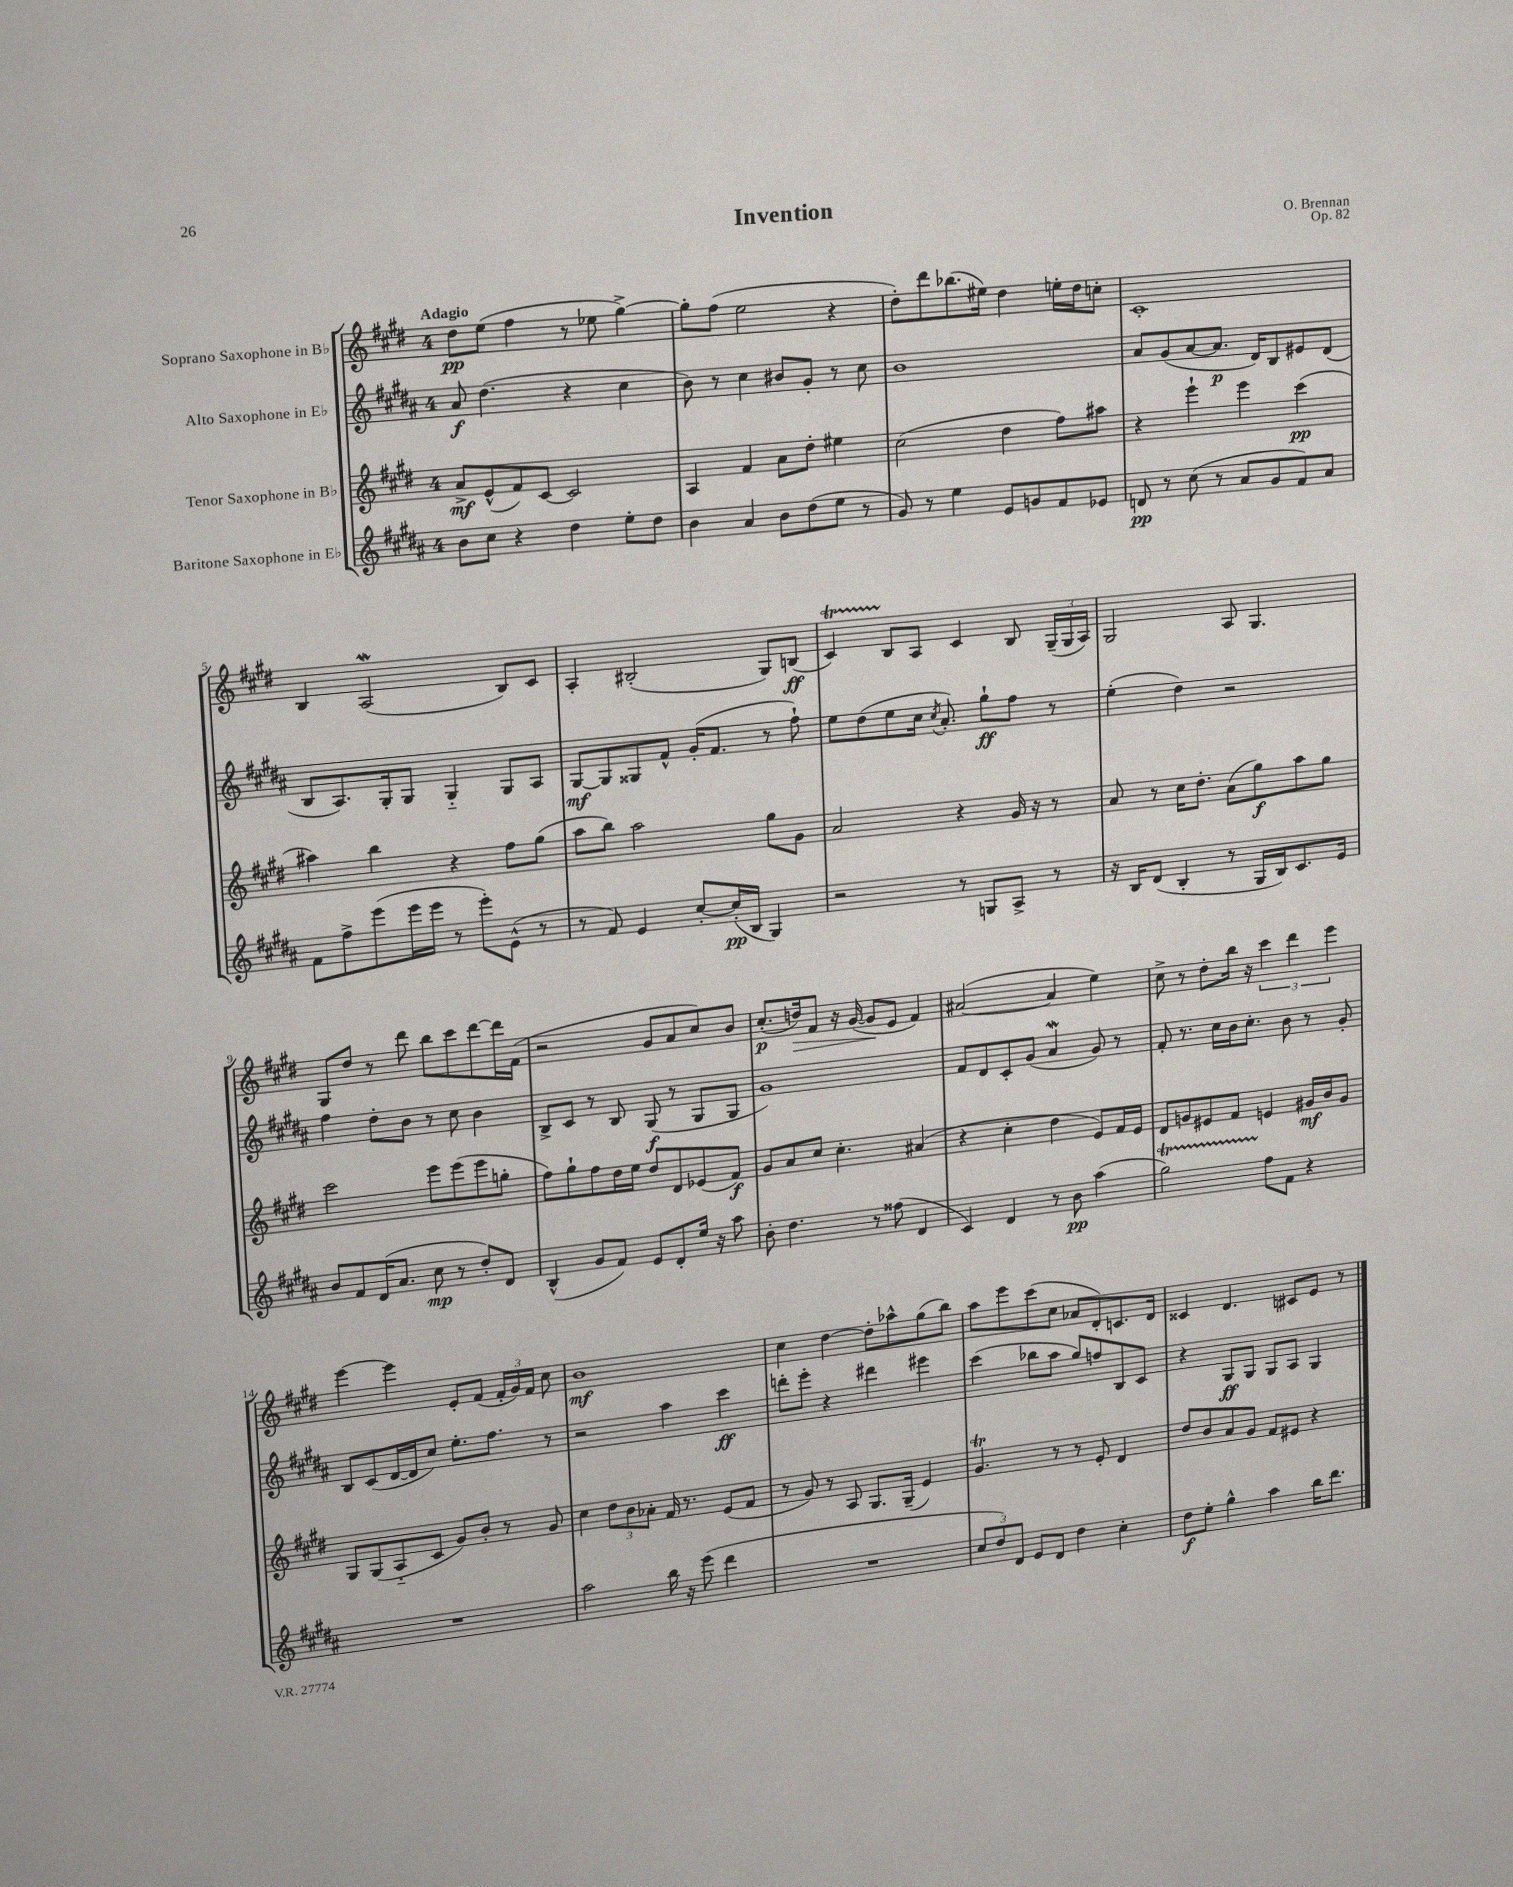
\header { title = "Invention" composer = "O. Brennan" opus = "Op. 82" }
<<
\new StaffGroup <<
\new Staff = "s0" \with { instrumentName = "Soprano Saxophone in Bb" } {
    \clef treble \key e \major \once \override Staff.TimeSignature.style = #'single-digit \time 4/4 \tempo "Adagio"
    \autoBeamOff dis''8[\pp e''8]( fis''4 r8 ees''8 gis''4~->) |
    gis''8[-. fis''8]( e''2 r4 |
    dis''8[-.) dis'''8 bes''8.( eis''16]) dis''4 e''16[-. dis''16 c''8]-. |
    cis'1-. |
    b4 a2\mordent( b8[) cis'8] |
    a4-. bis2-.( gis8[) b8]\ff( |
    cis'4\startTrillSpan) b8[\stopTrillSpan a8] cis'4 b8 \tuplet 3/2 { gis16[--( gis16 a16]) } |
    gis2 a8 gis4. |
    gis8[ dis''8] r8 dis'''8 b''8[ cis'''8 dis'''8~ dis'''16 fis'16]( |
    r2 gis'8[ a'8 cis''8) b'8] |
    cis''8.[-.\p( d''16\>) fis'8] r16 gis'16~( gis'8[\! e'8] fis'4) |
    ais'2~( ais'4 e''4) |
    cis''8-> r8 dis''8[-. b''16] r16 \tuplet 3/2 { cis'''4 dis'''4 e'''4 } |
    e'''4~ e'''4 e'8[-. fis'8]( \tuplet 3/2 { fis'16[-. gis'16) fis'16] } cis''8 |
    b'1\mf |
    cis''4 dis''4~ dis''8[-. aes''8-^ gis''8( b''8]) |
    a''8[ e'''8 cis'''8( cis''8] aes'8[ dis'8-.) c'8. dis'16] |
    cisis'4 dis'4. cis'8[ e'8] r8 \bar "|." |
}
\new Staff = "s1" \with { instrumentName = "Alto Saxophone in Eb" } {
    \clef treble \key b \major \once \override Staff.TimeSignature.style = #'single-digit \time 4/4
    \autoBeamOff ais'8\f dis''4.( r4 cis''4 |
    b'8) r8 cis''4 bis'8[ gis'8]-. r8 cis''8 |
    b'1 |
    ais'8[ gis'8( ais'8~ ais'8.]\p dis'16[) b8 eis'8 dis'8]( |
    b8[ ais8.) gis16-. gis8] gis4-_ gis8[ ais8] |
    gis8[~\mf gis8 gisis8 fis'8]-^ gis'16[-.( fis'8.] r8 fis''8-!) |
    e''8[ dis''8( e''8 cis''16] \acciaccatura { cis''8 } ais'8.-.) gis''8[-!\ff fis''8] r8 |
    e''4-.( dis''4) r2 |
    fis''4 dis''8[-. b'8] r8 cis''8 b'4 |
    b8[-> cis'8] r8 b8 gis8\f( r8 gis8[ gis8] |
    gis'1) |
    fis'8[ dis'8 cis'8-. gis'8]( ais'4\mordent gis'8) r8 |
    fis'8-. r8. cis''16[ b'16 cis''8.]-. b'8 r8 gis'8-. |
    b8[ cis'8( dis'16~ dis'16 cis''8]) e''8.[-. fis''8.] r8 |
    r2 ais''4 cis'''4\ff |
    d'''8[-. e'''8]-. r4 dis'''4 eis'''4 |
    cis'''4( bes''8[ ais''8] gis''8[) f''8 b8 cis'8] |
    r4 gis8[\ff gis8] gis8[ ais8] gis4 \bar "|." |
}
\new Staff = "s2" \with { instrumentName = "Tenor Saxophone in Bb" } {
    \clef treble \key e \major \once \override Staff.TimeSignature.style = #'single-digit \time 4/4
    \autoBeamOff a'8[->\mf e'8-^( fis'8) cis'8]~ cis'2 |
    a4 fis'4 a'8[ dis''8]-. eis''4 |
    cis''2( dis''4 fis''8[) ais''8] |
    r4 e'''4-! e'''4 cis'''4\pp( |
    ais''4) b''4 r4 fis''8[ gis''8]( |
    a''8[ b''8]) a''2 gis''8[ gis'8] |
    a'2 r4 gis'16 r16 r8 |
    a'8 r8 cis''16[ dis''8.]-. a'8[( gis''8\f) a''8 gis''8] |
    cis'''2 e'''8[ e'''8( e'''8 g''8]-. |
    fis''8[) gis''8-! fis''8 dis''16 e''16] dis''8[ dis'8 ees'8( fis'8]\f) |
    gis'8[ a'8 cis''8] cis''4.-. ais'4( |
    r4 cis''4-. dis''4 e'8[) fis'16 e'16] |
    dis'8[ g'8 eis'8 fis'8] e'4 gis'16[\mf b'16 gis'8] |
    gis8[ gis8( a8-_ cis'8] gis'8[) b'8]-. r8 gis'8 |
    cis''4 \tuplet 3/2 { dis''8[ b'8 aes'8]-. } fis'16 r8. e'8[( fis'8] |
    r8 gis'8) r8 a8 gis8.[ gis16]--( e'4) |
    gis'4.\trill r8 r8 e'8-. dis'4 |
    dis''8[ b'8 a'8 gis'8] fis'8[ eis'8] r4 \bar "|." |
}
\new Staff = "s3" \with { instrumentName = "Baritone Saxophone in Eb" } {
    \clef treble \key b \major \once \override Staff.TimeSignature.style = #'single-digit \time 4/4
    \autoBeamOff b'8[ cis''8] r4 dis''4 e''8[-. dis''8] |
    b'4 ais'4 b'8[ dis''8( e''8] r8 |
    gis'8) r8 e''4 e'8[ g'8 fis'8 ees'8] |
    d'8\pp r8 cis''8( r8 ais'8[ gis'8 fis'8) ais'8] |
    fis'8[ fis''8-> e'''8( e'''16 e'''16] r8 e'''8[-.) e'8]-^( r8 |
    r8 fis'8) e'4 cis''8[~-. cis''16-.\pp( b16] gis4) |
    r2 r8 g8[ ais8]-> r8 |
    r16 b16[ dis'8]( b4-. r8 gis16[ b16) cis'8. e'16] |
    b'8[ fis'8 dis'16( ais'8.] cis''8\mp r8 dis''8[-.) dis'8] |
    b4-^( gis'8[ fis'8]) e'8[ dis'8-. e''16] r16 ais''8 |
    b'8-. dis''4. r8 fisis''8( dis'4 |
    cis'4) dis'4 r8 b'8\pp ais''4( |
    gis''2\startTrillSpan) fis''8[\stopTrillSpan fis'8] r4 |
    R1 |
    ais''2 b''16 r16 e'''8( dis'''4 |
    R1 |
    \tuplet 3/2 { cis''8[ dis''8) dis'8] } e'8[ dis'8] dis''4 cis''4-. |
    dis''8[\f e''8]-. gis''4-^ ais''4 b''16[ dis'''8.] \bar "|." |
}
>>
>>
